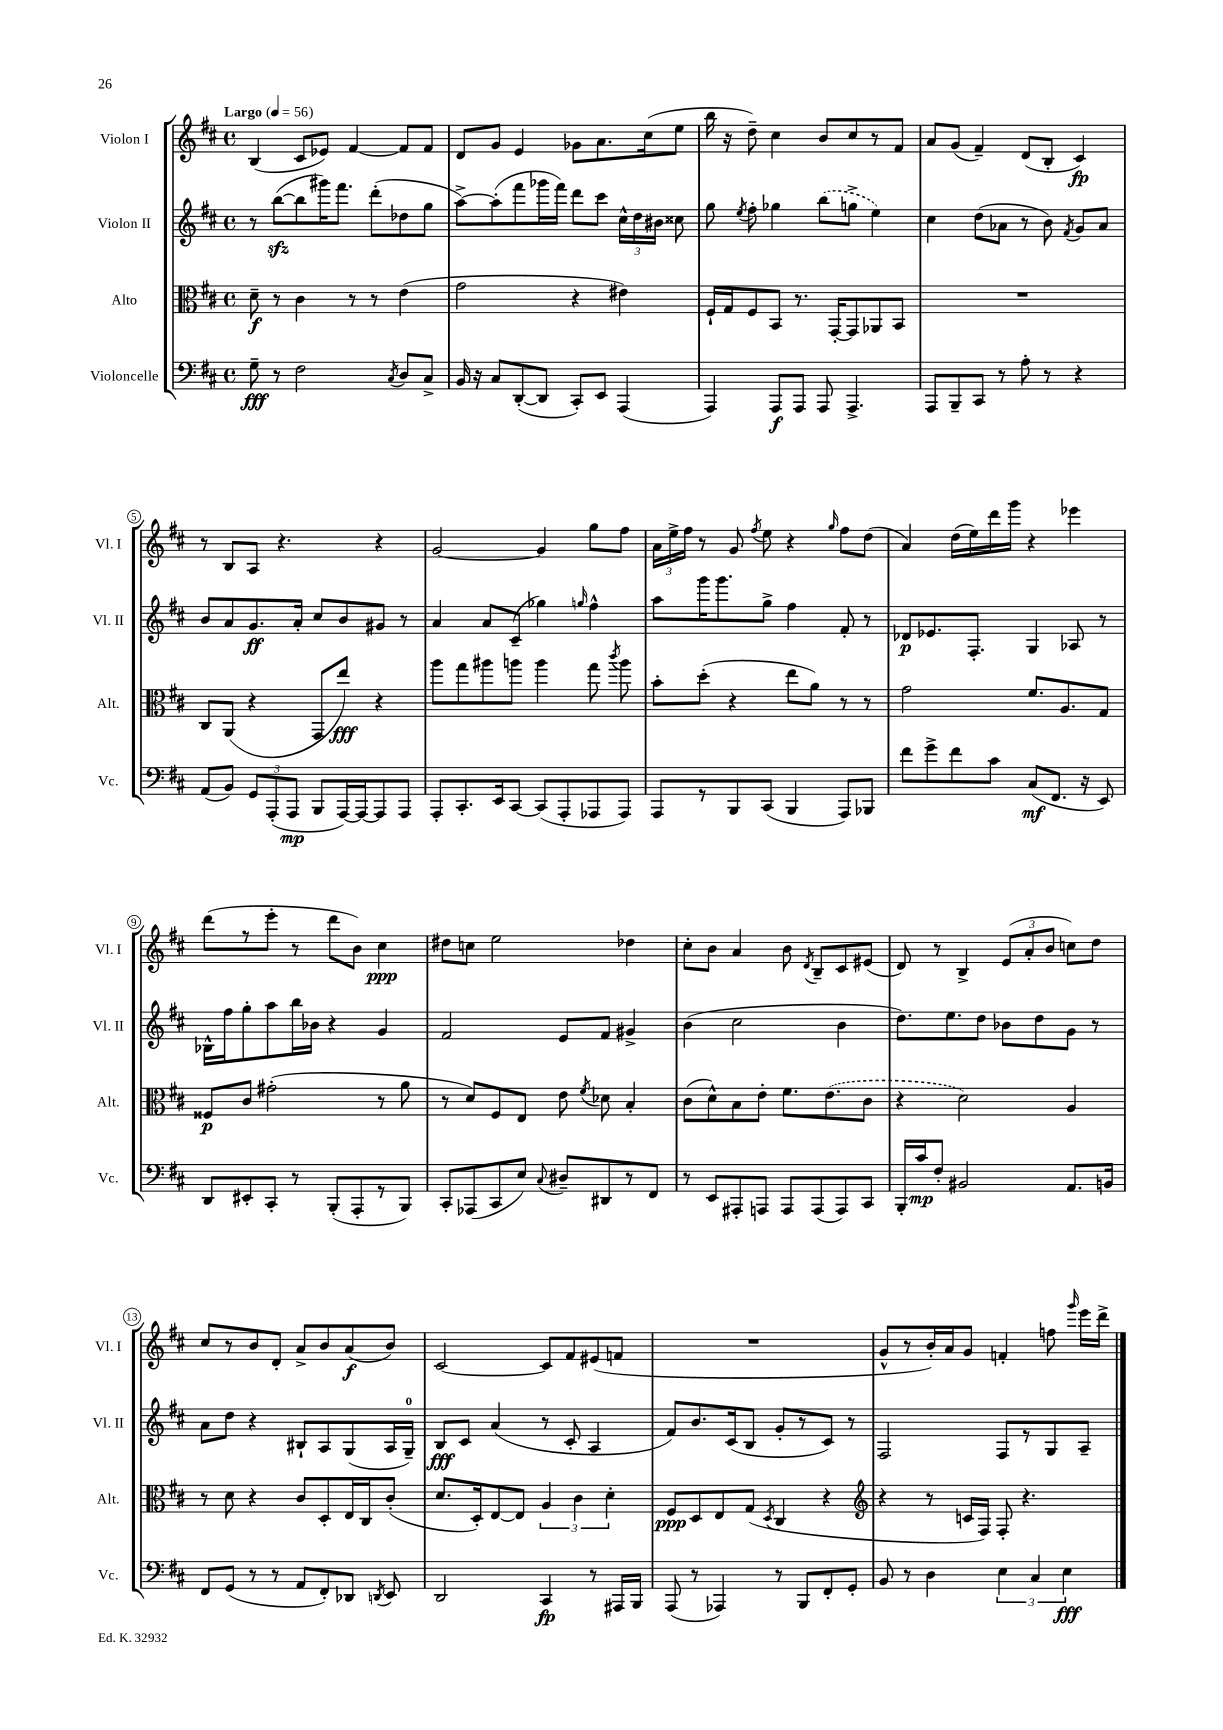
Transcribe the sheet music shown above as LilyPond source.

<<
\new StaffGroup <<
\new Staff = "s0" \with { instrumentName = "Violon I" shortInstrumentName = "Vl. I" } {
    \clef treble \key d \major \defaultTimeSignature \time 4/4 \tempo "Largo" 4 = 56
    \autoBeamOff b4( cis'8[ ees'8]) fis'4~ fis'8[ fis'8] |
    d'8[ g'8] e'4 ges'8[ a'8. cis''16( e''8] |
    b''16 r16 d''8--) cis''4 b'8[ cis''8 r8 fis'8] |
    a'8[ g'8]( fis'4--) d'8[( b8]-. cis'4\fp) |
    r8 b8[ a8] r4. r4 |
    g'2~ g'4 g''8[ fis''8] |
    \tuplet 3/2 { a'16[ e''16-> fis''16] } r8 g'8 \acciaccatura { fis''8 } e''8 r4 \grace { g''16 } fis''8[ d''8]( |
    a'4) d''16[( e''16) d'''16 g'''16] r4 ees'''4 |
    d'''8[( r8 e'''8]-. r8 d'''8[ b'8]) cis''4\ppp |
    dis''8[ c''8] e''2 des''4 |
    cis''8[-. b'8] a'4 b'8 \acciaccatura { d'8 } b8[-- cis'8 eis'8]( |
    d'8) r8 b4-> \tuplet 3/2 { e'8[( a'8-. b'8] } c''8[) d''8] |
    cis''8[ r8 b'8 d'8]-. a'8[-> b'8 a'8\f( b'8]) |
    cis'2~ cis'8[ fis'8 eis'8( f'8] |
    R1 |
    g'8[-^ r8 b'16-.) a'16 g'8] f'4-. f''8 \grace { g'''16 } e'''16[ d'''16]-> \bar "|." |
}
\new Staff = "s1" \with { instrumentName = "Violon II" shortInstrumentName = "Vl. II" } {
    \clef treble \key d \major \defaultTimeSignature \time 4/4
    \autoBeamOff r8 b''8[~\sfz( b''8 gis'''16) fis'''8.] d'''8[-.( des''8 g''8] |
    a''8[~->) a''8-.( fis'''8 ges'''16 fis'''16]) d'''8[ cis'''8] \tuplet 3/2 { cis''16[-^ d''16 bis'16] } cisis''8 |
    g''8 \acciaccatura { e''8 } fis''8-. ges''4 \once \slurDashed b''8[( g''8]-> e''4) |
    cis''4 d''8[( aes'8] r8 b'8) \acciaccatura { fis'8 } g'8[ aes'8] |
    b'8[ a'8 g'8.\ff a'16]-. cis''8[ b'8 gis'8] r8 |
    a'4 a'8[ cis'8]--( ges''4) \grace { g''16 } fis''4-^ |
    a''8[ g'''16 g'''8. g''8]-> fis''4 fis'8-. r8 |
    des'8[\p ees'8. fis8.]-. g4 aes8 r8 |
    bes16[-^ fis''16 g''8-. a''8 b''16 bes'16] r4 g'4 |
    fis'2 e'8[ fis'8] gis'4-> |
    b'4( cis''2 b'4 |
    d''8.[) e''8. d''8] bes'8[ d''8 g'8] r8 |
    a'8[ d''8] r4 bis8[-! a8 g8( a16 g16]-0--) |
    b8[\fff cis'8] a'4( r8 cis'8-. a4 |
    fis'8[) b'8. cis'16( b8] g'8[-. r8 cis'8]) r8 |
    fis2 fis8[ r8 g8 a8]-- \bar "|." |
}
\new Staff = "s2" \with { instrumentName = "Alto" shortInstrumentName = "Alt." } {
    \clef alto \key d \major \defaultTimeSignature \time 4/4
    \autoBeamOff d'8--\f r8 cis'4 r8 r8 e'4( |
    g'2 r4 eis'4) |
    fis16[-! g16 fis8 b,8] r8. g,16[~-. g,8 aes,8 b,8] |
    R1 |
    cis8[ a,8]( r4 g,8[ e''8]\fff) r4 |
    a''8[ g''8 ais''8 a''8] a''4 g''8 \acciaccatura { cis'''8 } a''8 |
    b'8[-. d''8]-.( r4 e''8[ a'8]) r8 r8 |
    g'2 fis'8.[ a8. g8] |
    fisis8[\p cis'8] gis'2-.( r8 a'8 |
    r8 d'8[) fis8 e8] e'8 \acciaccatura { fis'8 } des'8 b4-. |
    cis'8[( d'8-^) b8 e'8]-. fis'8.[ \once \slurDashed e'8.( cis'8] |
    r4 d'2) a4 |
    r8 d'8 r4 cis'8[ d8-. e16 cis16 cis'8]-.( |
    d'8.[ d16-.) e8~ e8] \tuplet 3/2 { a4 cis'4 d'4-. } |
    fis8[\ppp d8 e8 g8]( \acciaccatura { d8 } cis4 r4 |
    \clef treble r4 r8 c'16[ fis16]) fis8-. r4. \bar "|." |
}
\new Staff = "s3" \with { instrumentName = "Violoncelle" shortInstrumentName = "Vc." } {
    \clef bass \key d \major \defaultTimeSignature \time 4/4
    \autoBeamOff g8--\fff r8 fis2 \acciaccatura { cis8 } d8[ cis8]-> |
    b,16 r16 cis8[ d,8~-.( d,8] cis,8[-.) e,8] a,,4( |
    a,,4) a,,8[\f a,,8] a,,8 a,,4.-> |
    a,,8[ b,,8-- cis,8] r8 a8-. r8 r4 |
    a,8[( b,8]) \tuplet 3/2 { g,8[ a,,8-.( a,,8]\mp } b,,8[ a,,16~) a,,16~ a,,8 a,,8] |
    a,,8[-. cis,8.-. e,16 cis,8]~ cis,8[( a,,8-. aes,,8 aes,,8]) |
    a,,8[ r8 b,,8 cis,8]( b,,4 a,,8[) bes,,8] |
    fis'8[ g'8-> fis'8 cis'8] cis8[\mf( fis,8.] r16 e,8) |
    d,8[ eis,8-. cis,8]-. r8 b,,8[-.( a,,8-. r8 b,,8]) |
    cis,8[-. aes,,8( cis,8 e8]) \appoggiatura { cis8 } dis8[-- dis,8 r8 fis,8] |
    r8 e,8[ ais,,8-. a,,8] a,,8[ a,,8( a,,8) cis,8] |
    b,,16[-. cis'16\mp fis8]-. bis,2 a,8.[ b,16] |
    fis,8[ g,8]( r8 r8 a,8[ fis,8-.) des,8] \acciaccatura { d,8 } e,8 |
    d,2 cis,4\fp r8 ais,,16[ b,,16] |
    a,,8( r8 aes,,4) r8 b,,8[ fis,8-. g,8]-. |
    b,8 r8 d4 \tuplet 3/2 { e4 cis4 e4\fff } \bar "|." |
}
>>
>>
\layout { \context { \Score \override BarNumber.stencil = #(make-stencil-circler 0.1 0.3 ly:text-interface::print) } }
